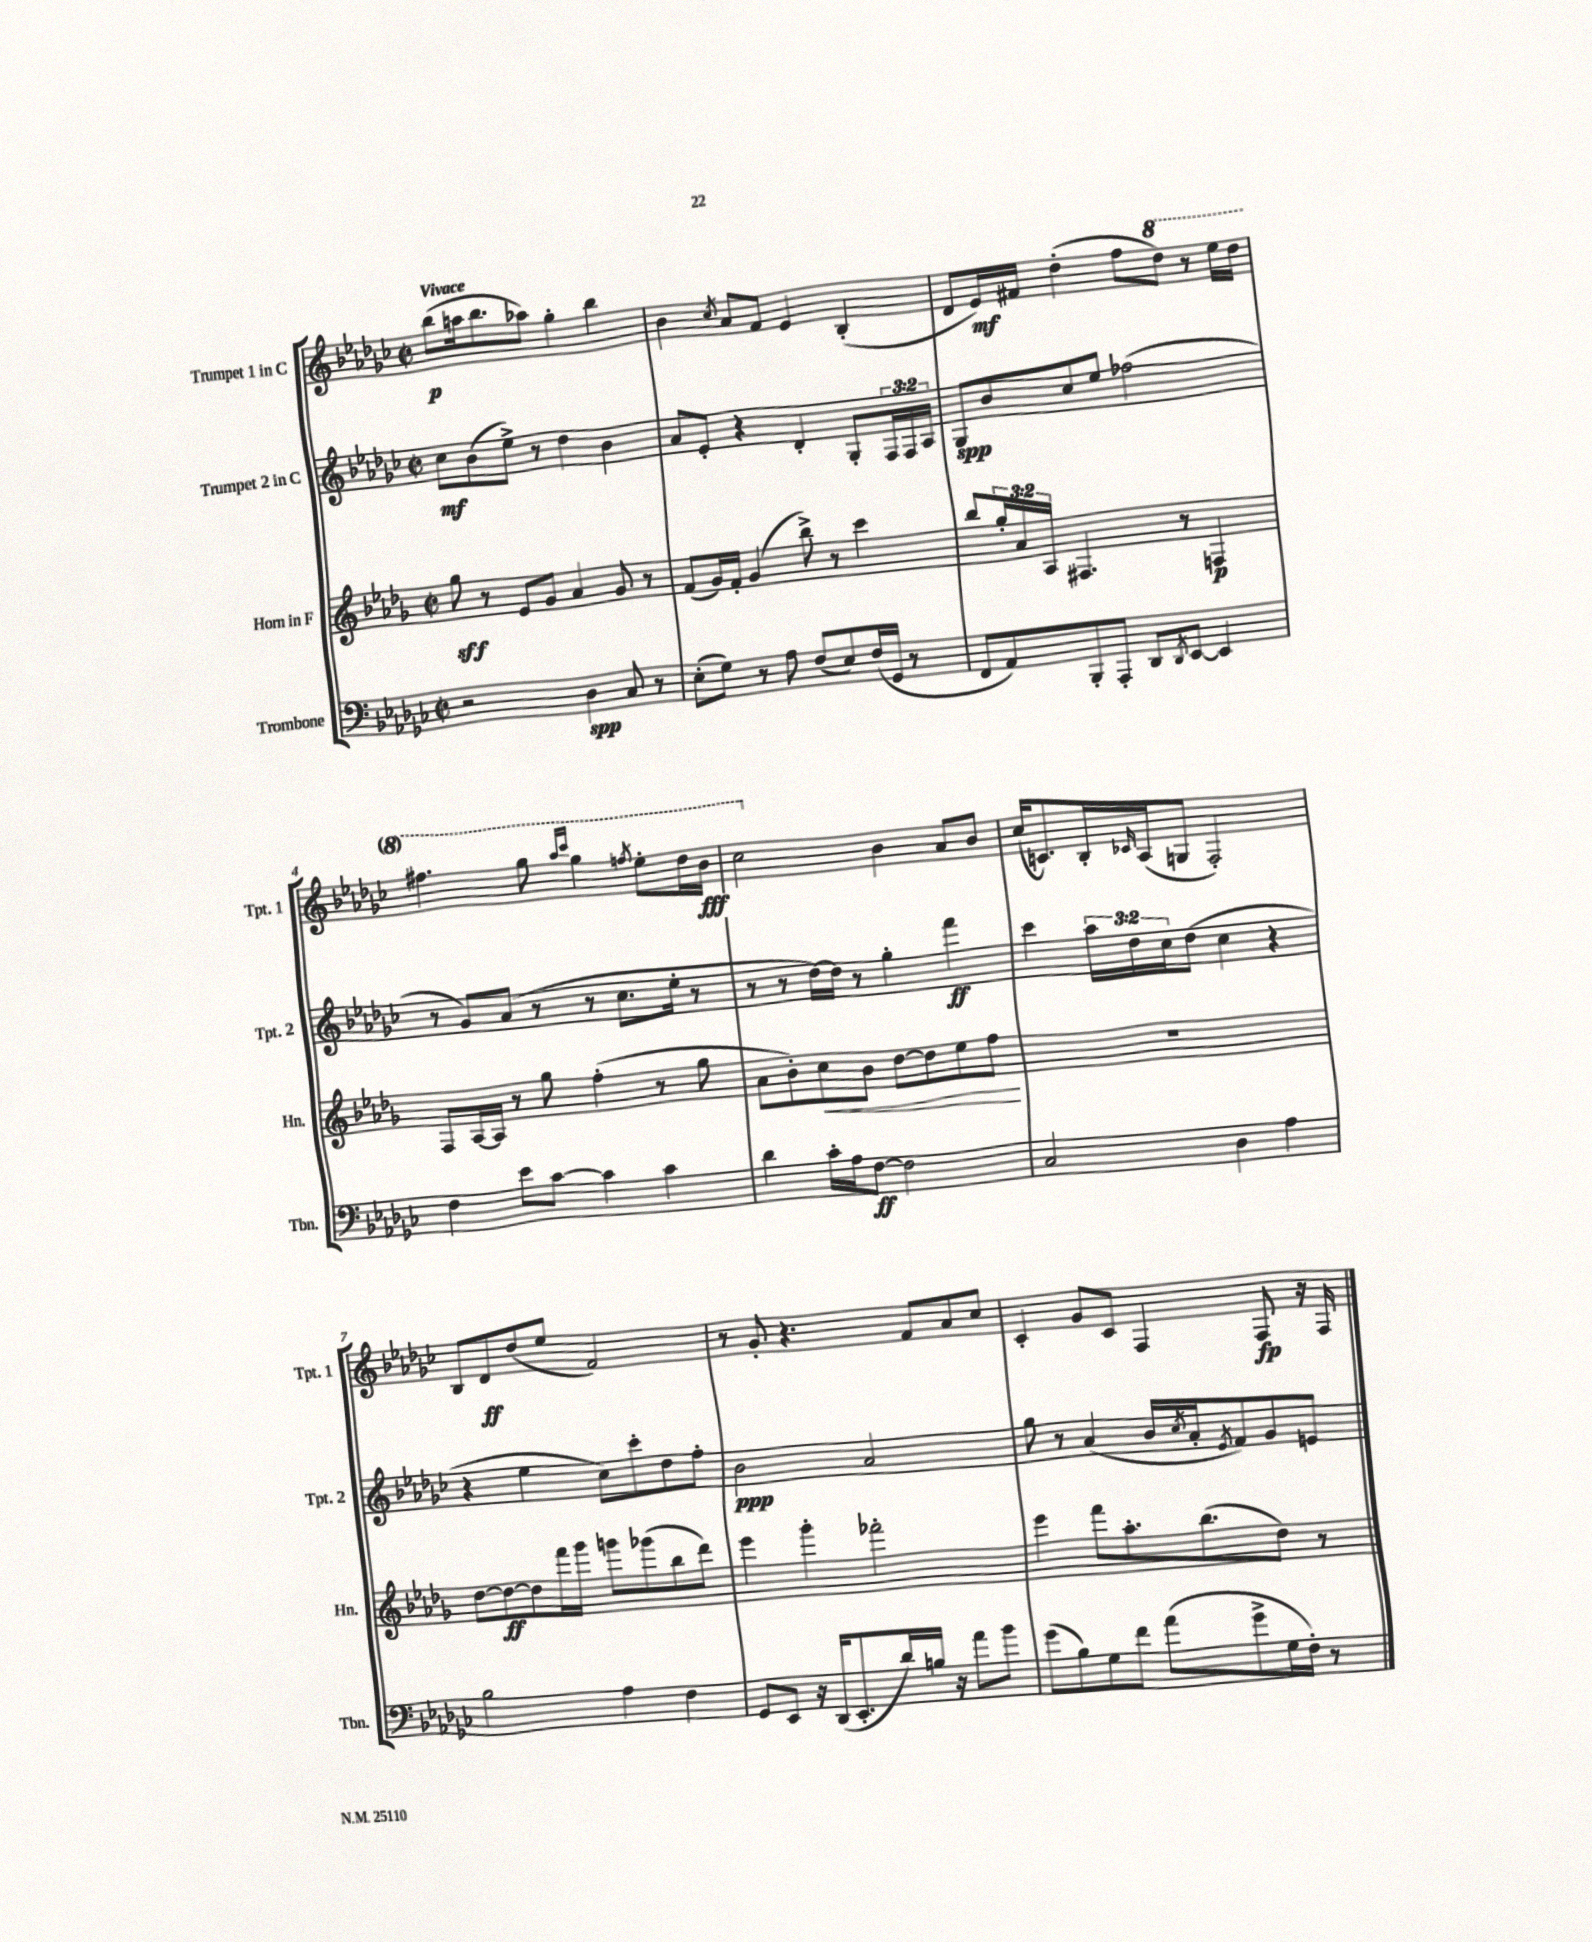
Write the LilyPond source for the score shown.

<<
\new StaffGroup <<
\new Staff = "s0" \with { instrumentName = "Trumpet 1 in C" shortInstrumentName = "Tpt. 1" } {
    \clef treble \key ges \major \defaultTimeSignature \time 2/2 \tempo "Vivace"
    bes''8\p( a''16 bes''8. aes''8) ges''4-. bes''4 |
    bes'4 \acciaccatura { ces''8 } aes'8 f'8 ees'4 bes4-.( |
    des'8 ees'16\mf) fis'16 des''4-.( f''8 \ottava #1 des'''8) r8 ees'''16 des'''16 |
    fis'''4. ges'''8 \grace { aes'''16 ces''''16 } ges'''4 \acciaccatura { f'''8 } ees'''8-. des'''16 bes''16\fff |
    ces'''2 \ottava #0 bes'4 aes'8 bes'8 |
    ces''16( c'8.) bes16-. \grace { ces'16 } aes16( g8 f2-.) |
    bes8 des'8\ff des''8( ees''8 f'2) |
    r8 ges'8-. r4. f'8 aes'8 ces''8 |
    ces'4-. ges'8 ces'8 f4 f8\fp r16 f16 \bar "|." |
}
\new Staff = "s1" \with { instrumentName = "Trumpet 2 in C" shortInstrumentName = "Tpt. 2" } {
    \clef treble \key ges \major \defaultTimeSignature \time 2/2 \override Staff.TupletNumber.text = #tuplet-number::calc-fraction-text
    ces''8\mf bes'8( ees''8->) r8 des''4 bes'4 |
    aes'8 ees'8-. r4 des'4-. ges8-. \tuplet 3/2 { f16 f16 aes16 } |
    ges8\spp bes'8 ces''8 ees''8 fes''2( |
    r8 ges'8) aes'8( r8 r8 ces''8. ees''16-. r8 |
    r8 r8 des''16~) des''16 r8 ges''4-. f'''4\ff |
    ces'''4 \tuplet 3/2 { aes''16 des''16 ces''16 } des''8( ces''4 r4 |
    r4 ees''4 ces''8) ces'''8-. des''8 f''8-. |
    bes'2\ppp aes'2 |
    ges''8 r8 aes'4( bes'16 \acciaccatura { ces''8 } aes'16-. \acciaccatura { ees'8 } f'8) ges'8 e'8 \bar "|." |
}
\new Staff = "s2" \with { instrumentName = "Horn in F" shortInstrumentName = "Hn." } {
    \clef treble \key des \major \defaultTimeSignature \time 2/2 \override Staff.TupletNumber.text = #tuplet-number::calc-fraction-text
    ges''8\sff r8 ees'8 ges'8 aes'4 ges'8 r8 |
    f'8( ges'16) f'16-. ges'4( bes''8->) r8 c'''4 |
    bes''8 \tuplet 3/2 { ges''16-. aes'16 aes16 } fis4. r8 f4\p |
    f8 aes16~ aes16 r8 ges''8 f''4-.( r8 ges''8 |
    aes'8 bes'8-.) c''8\< bes'8 des''8~ des''8 ees''8 f''8\! |
    R1 |
    des''8~ des''8~\ff des''8 f'''16 ges'''16 g'''8 ges'''8( bes''8 des'''8) |
    ees'''4 ges'''4-. fes'''2-. |
    ees'''4 f'''8 aes''8.-. bes''8.( des''8) r8 \bar "|." |
}
\new Staff = "s3" \with { instrumentName = "Trombone" shortInstrumentName = "Tbn." } {
    \clef bass \key ges \major \defaultTimeSignature \time 2/2
    r2 des4\spp ces8 r8 |
    ees8-.( ges8) r8 aes8 f8( ees8) f16( ges,16 r8 |
    f,8 aes,8) bes,,8-. aes,,8-. des,8 \acciaccatura { des,8 } ees,8~ ees,4 |
    f4 ees'8 ces'8~ ces'4 ces'4 |
    des'4 ces'16-. aes16 f8~\ff f2 |
    ces2 des4 aes4 |
    bes2 aes4 f4 |
    ges,8 ees,8 r16 des,16( ees,8.-. des'16) b16 r16 aes'8 bes'8 |
    ges'8( bes8) ges8 f'8 aes'8( ges'8-> ges16 f16-.) r8 \bar "|." |
}
>>
>>
